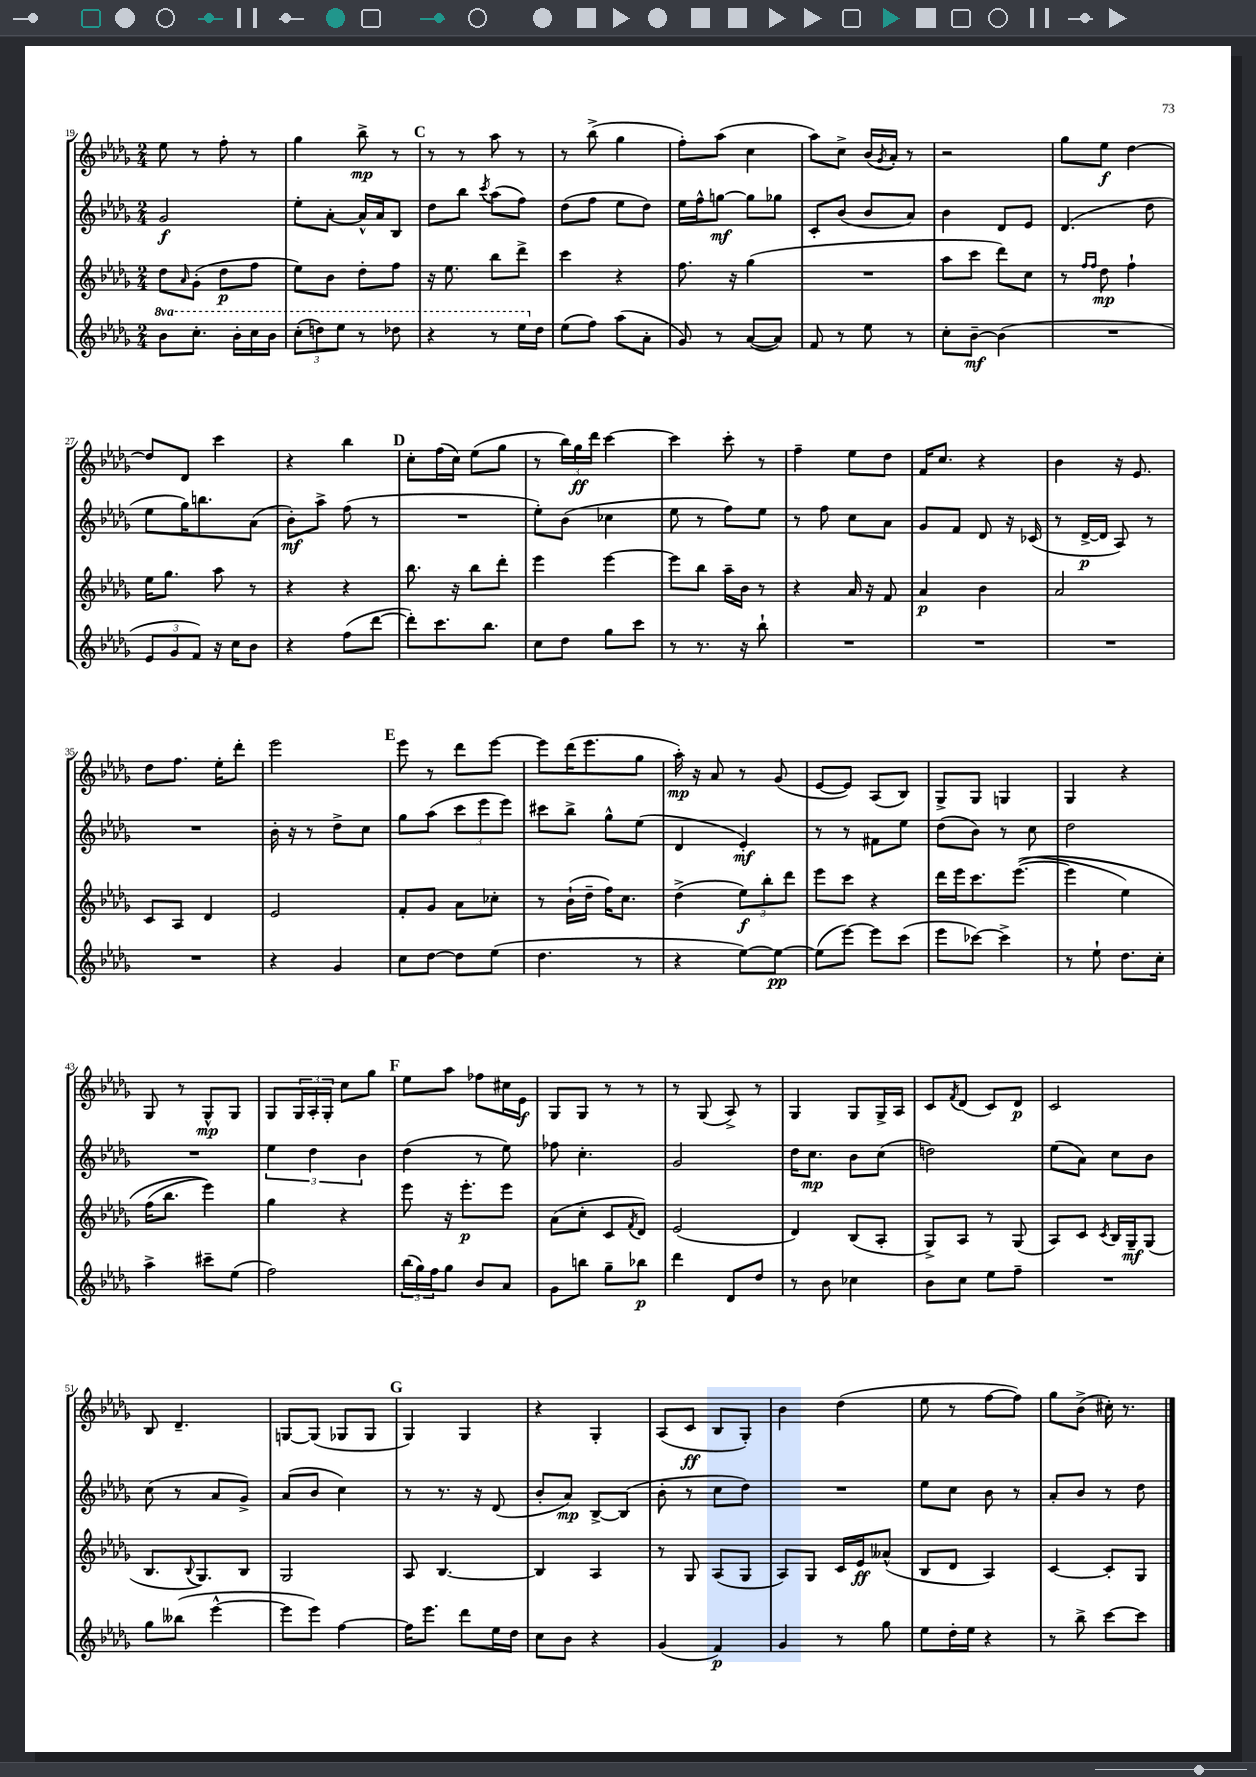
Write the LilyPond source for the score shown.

<<
\new StaffGroup <<
\new Staff = "s0" {
    \clef treble \key des \major \numericTimeSignature \time 2/4
    ees''8 r8 f''8-. r8 |
    ges''4 bes''8->\mp r8 |
    \mark \markup { \bold "C" } r8 r8 aes''8 r8 |
    r8 bes''8->( ges''4 |
    f''8-.) aes''8( c''4 |
    aes''8) c''8-> bes'16( \acciaccatura { ges'8 } aes'16-.) r8 |
    r2 |
    ges''8 ees''8\f des''4~ |
    des''8 des'8 c'''4 |
    r4 bes''4 |
    \mark \markup { \bold "D" } c''8-. f''16( c''16) ees''8( ges''8 |
    r8 \tuplet 3/2 { bes''16) ges''16\ff des'''16 } c'''4~ |
    c'''4 c'''8-. r8 |
    f''4-- ees''8 des''8 |
    f'16 c''8. r4 |
    bes'4 r16 ees'8. |
    des''8 f''8. ees''16-. des'''8-. |
    ees'''2 |
    \mark \markup { \bold "E" } ees'''8 r8 des'''8 ees'''8~ |
    ees'''8 des'''16( ees'''8. ges''8 |
    aes''16-.\mp) r16 aes'8 r8 ges'8( |
    ees'8~ ees'8) aes8( bes8) |
    ges8-> ges8 g4 |
    ges4 r4 |
    ges8 r8 ges8-^\mp ges8 |
    ges8 \tuplet 3/2 { ges16 aes16-. ges16-. } c''8 ges''8 |
    \mark \markup { \bold "F" } ees''8 aes''8 fes''8 cis''16 ees'16\f |
    ges8 ges8 r8 r8 |
    r8 ges8( aes8->) r8 |
    ges4 ges8 ges16-> aes16 |
    c'8 \acciaccatura { f'8 } des'8( c'8) des'8\p |
    c'2 |
    bes8 des'4.-- |
    g8~ g8( ges8 ges8 |
    \mark \markup { \bold "G" } ges4) ges4 |
    r4 ges4-. |
    aes8( c'8\ff bes8 ges8-.) |
    bes'4 des''4( |
    ees''8 r8 f''8~ f''8) |
    ges''8 bes'8->( cis''16-.) r8. \bar "|." |
}
\new Staff = "s1" {
    \clef treble \key des \major \numericTimeSignature \time 2/4
    ges'2\f |
    ees''8-. aes'8~-. aes'16-^ aes'16 bes8 |
    \mark \markup { \bold "C" } des''8 bes''8 \acciaccatura { c'''8 } aes''8( f''8) |
    des''8( f''8 ees''8 des''8) |
    ees''16 f''16-^ g''8~\mf g''8 ges''8 |
    c'8-. bes'8( bes'8 aes'8) |
    bes'4 des'8 ees'8 |
    des'4.( des''8 |
    ees''8 ges''16) b''8. aes'8( |
    bes'8-.\mf) aes''8-> f''8( r8 |
    \mark \markup { \bold "D" } R2 |
    ees''8-.) bes'8( ces''4 |
    ees''8 r8 f''8) ees''8 |
    r8 f''8 c''8 aes'8 |
    ges'8 f'8 des'8 r16 ces'16( |
    r8 des'16~->\p des'16 aes8) r8 |
    R2 |
    bes'16-. r16 r8 des''8-> c''8 |
    \mark \markup { \bold "E" } ges''8 aes''8( \tuplet 3/2 { c'''8 ees'''8 ees'''8) } |
    cis'''8 bes''8-> ges''8-^ ees''8( |
    des'4 ees'4-.\mf) |
    r8 r8 fis'8 ees''8 |
    des''8( bes'8) r8 c''8 |
    des''2 |
    R2 |
    \tuplet 3/2 { ees''4 des''4 bes'4 } |
    \mark \markup { \bold "F" } des''4( r8 ees''8) |
    fes''8 c''4.-. |
    ges'2 |
    des''16 c''8.\mp bes'8 c''8( |
    d''2) |
    ees''8( aes'8) c''8 bes'8 |
    c''8( r8 aes'8 ges'8->) |
    aes'8( bes'8 c''4) |
    \mark \markup { \bold "G" } r8 r8. r16 des'8( |
    bes'8-. aes'8\mp) bes8~-> bes8( |
    bes'8-. r8 c''8 des''8) |
    R2 |
    ees''8 c''8 bes'8 r8 |
    aes'8-. bes'8 r8 des''8 \bar "|." |
}
\new Staff = "s2" {
    \clef treble \key des \major \numericTimeSignature \time 2/4
    des''8 \grace { aes'16 } ges'8-.( des''8\p f''8 |
    ees''8) bes'8 des''8-. f''8 |
    \mark \markup { \bold "C" } r16 ees''8. bes''8 des'''8-> |
    c'''4 r4 |
    f''8. r16 ges''4( |
    R2 |
    aes''8 c'''8 des'''8) c''8 |
    r8 \grace { f''16 f''16 } des''8\mp f''4-! |
    ees''16 ges''8. aes''8 r8 |
    r4 r4 |
    \mark \markup { \bold "D" } bes''8. r16 bes''8 des'''8-. |
    ees'''4 ees'''4~ |
    ees'''8 bes''8 aes''16-- bes'16 r8 |
    r4 aes'16 r16 f'8 |
    aes'4\p bes'4 |
    aes'2 |
    c'8 aes8 des'4 |
    ees'2 |
    \mark \markup { \bold "E" } f'8-. ges'8 aes'8 ces''8-. |
    r8 bes'16-!( des''16-- f''16) c''8. |
    des''4->( \tuplet 3/2 { ees''8\f) bes''8-. des'''8 } |
    ees'''8 c'''8 r4 |
    des'''16 ees'''16 c'''8. ees'''8.~(\( |
    ees'''4 ees''4) |
    f''16( bes''8. ees'''4)\) |
    ges''4 r4 |
    \mark \markup { \bold "F" } ees'''8 r16 ees'''8.-.\p ees'''8 |
    aes'8( c''8-. c'8 \acciaccatura { f'8 } des'8) |
    ees'2( |
    des'4) bes8( aes8-. |
    ges8->) aes8 r8 ges8( |
    aes8) c'8 \acciaccatura { c'8 } bes16 ges16--\mf ges8( |
    bes8. \appoggiatura { bes8 } ges8.) bes8 |
    ges2 |
    \mark \markup { \bold "G" } aes8 bes4.~ |
    bes4 aes4 |
    r8 ges8 aes8( ges8 |
    aes8) ges8 c'16 ees'16\ff aeses'8-^( |
    bes8 des'8 aes4) |
    c'4~ c'8-. ges8 \bar "|." |
}
\new Staff = "s3" {
    \clef treble \key des \major \numericTimeSignature \time 2/4 \set Staff.ottavationMarkups = #ottavation-simple-ordinals
    \ottava #1 bes''8 c'''8.-. bes''16-. c'''16 bes''16 |
    \tuplet 3/2 { c'''8-.( d'''8) ees'''8 } r8 des'''8 |
    \mark \markup { \bold "C" } r4 r8 ees'''16 \ottava #0 des''16 |
    ees''8( f''8) aes''8( aes'8-. |
    ges'8) r8 aes'8~( aes'8) |
    f'8 r8 ees''8 r8 |
    c''8-. bes'8~--\mf bes'4( |
    R2 |
    \tuplet 3/2 { ees'8 ges'8 f'8) } r16 c''16 bes'8 |
    r4 f''8( des'''8~ |
    \mark \markup { \bold "D" } des'''8-.) c'''8. bes''8. |
    c''8 des''8 ges''8 c'''8 |
    r8 r8. r16 bes''8-! |
    R2 |
    R2 |
    R2 |
    R2 |
    r4 ges'4 |
    \mark \markup { \bold "E" } c''8 des''8~ des''8 ees''8( |
    des''4. r8 |
    r4 ees''8~) ees''8~\pp |
    ees''8( ees'''8~) ees'''8 c'''8( |
    ees'''8 ces'''8~) ces'''4-> |
    r8 ees''8-! des''8. c''16-. |
    aes''4-> cis'''8-- ees''8( |
    f''2) |
    \mark \markup { \bold "F" } \tuplet 3/2 { bes''16( ges''16) f''16 } ges''8 bes'8 aes'8 |
    ges'8 b''8 ges''8-- bes''8\p |
    des'''4 des'8 des''8 |
    r8 bes'8 ces''4 |
    bes'8 c''8 ees''8 f''8-- |
    R2 |
    ges''8 beses''8( ees'''4~-^ |
    ees'''8 ees'''8) f''4~ |
    \mark \markup { \bold "G" } f''16 ees'''8. des'''8 ees''16 des''16 |
    c''8 bes'8 r4 |
    ges'4( f'4\p) |
    ges'4 r8 ges''8 |
    ees''8 des''16-. ees''16 r4 |
    r8 bes''8-> c'''8~ c'''8 \bar "|." |
}
>>
>>
\layout { \context { \Score currentBarNumber = #19 } }
